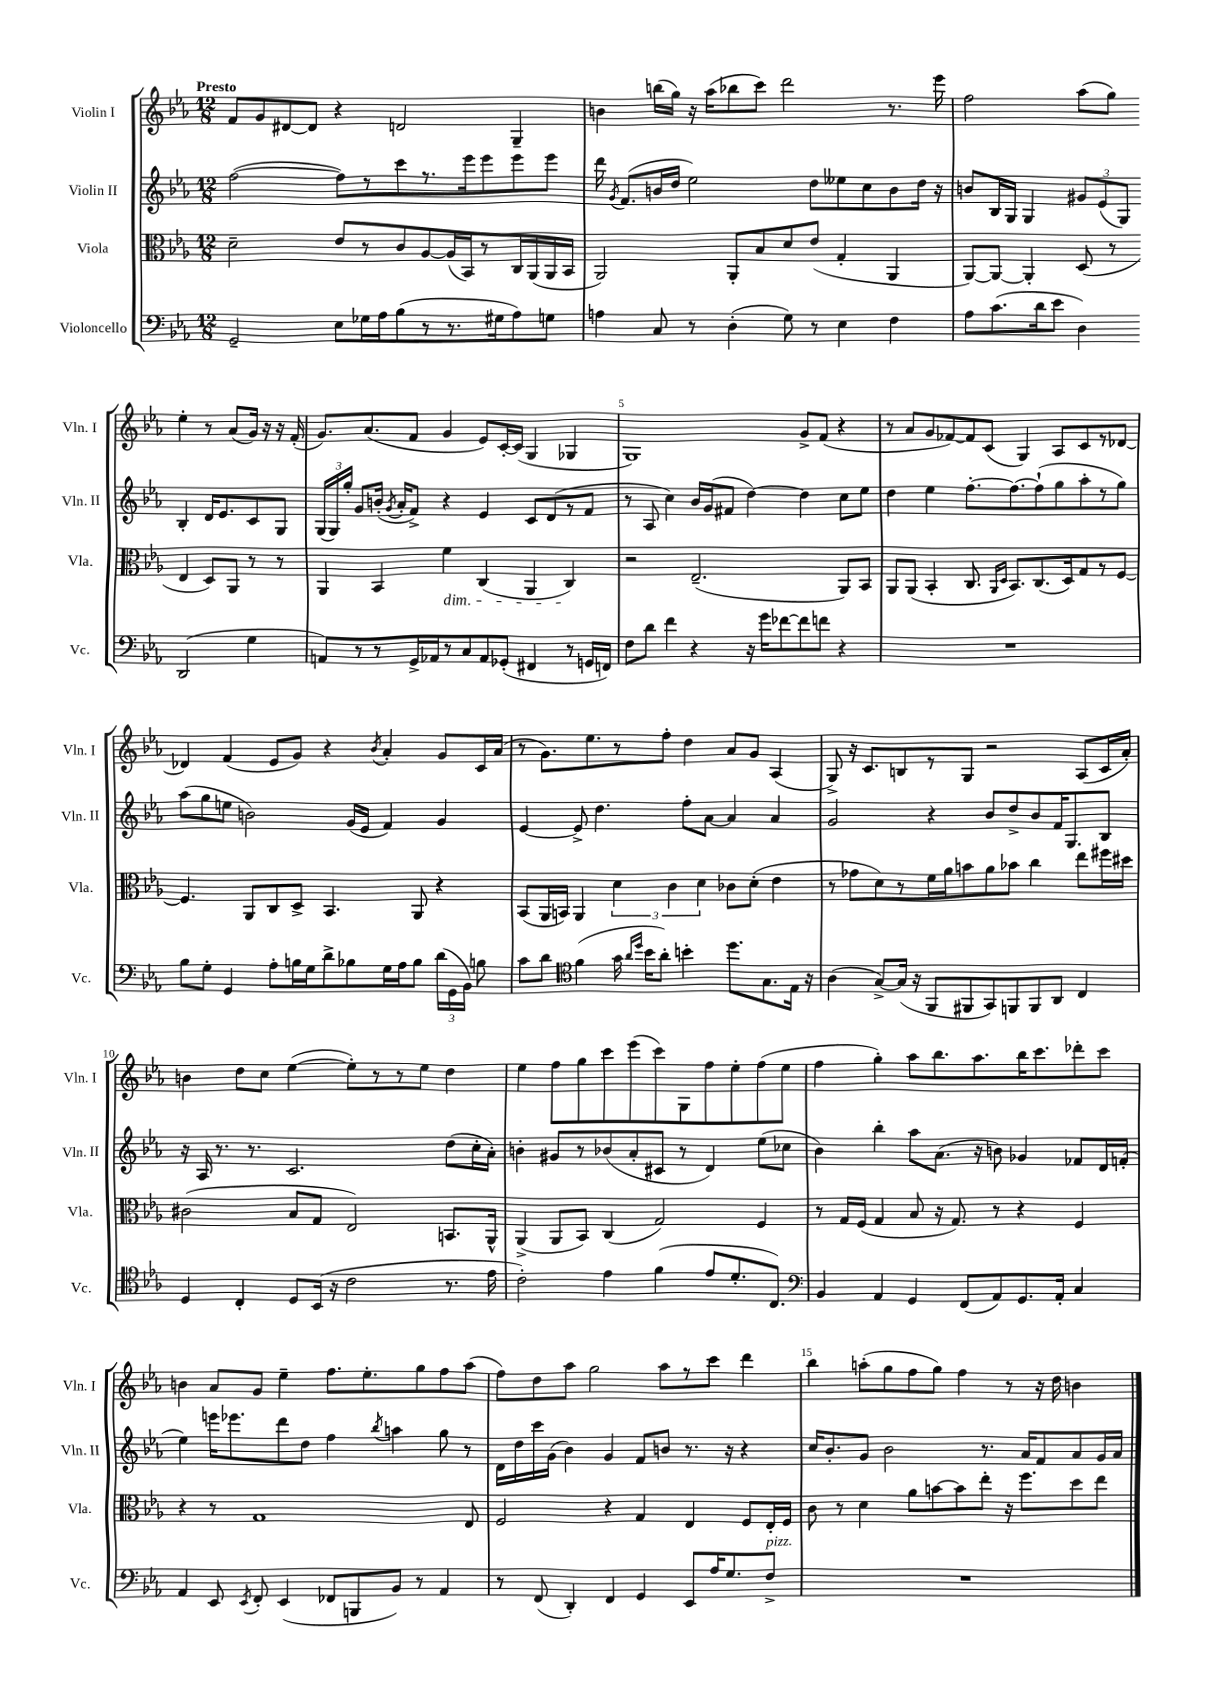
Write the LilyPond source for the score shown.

<<
\new StaffGroup <<
\new Staff = "s0" \with { instrumentName = "Violin I" shortInstrumentName = "Vln. I" } {
    \clef treble \key ees \major \numericTimeSignature \time 12/8 \tempo "Presto"
    \autoBeamOff f'8[ g'8 dis'8~ dis'8] r4 d'2 g4-- |
    b'4 b''16[( g''16]) r16 aes''16[( bes''8 c'''8]) d'''2 r8. ees'''16 |
    f''2 aes''8[( g''8]) ees''4-. r8 aes'8[( g'16]) r16 r16 f'16-.( |
    g'8.[) aes'8.( f'8] g'4 ees'8[) c'16~-. c'16]( g4 ges4 |
    g1) g'8[-> f'8]( r4 |
    r8 aes'8[ g'8 fes'8~) fes'8 c'8]( g4) aes8[ c'8 r8 des'8]~ |
    des'4 f'4( ees'8[ g'8]) r4 \acciaccatura { bes'8 } aes'4-. g'8[ c'16 aes'16]( |
    r8 g'8.[) ees''8. r8 f''8]-. d''4 aes'8[ g'8] aes4( |
    g8->) r16 c'8.[ b8 r8 g8] r2 aes8[( c'16 aes'16]-.) |
    b'4 d''8[ c''8] ees''4~( ees''8[-.) r8 r8 ees''8] d''4 |
    ees''4 f''8[ g''8 c'''8 ees'''8( c'''8) g8 f''8 ees''8-. f''8( ees''8] |
    f''4 g''4-.) aes''8[ bes''8. aes''8. bes''16 c'''8. des'''8-. c'''8] |
    b'4 aes'8[ g'8] ees''4-- f''8.[ ees''8.-. g''8 f''8 aes''8]( |
    f''8[) d''8 aes''8] g''2 aes''8[ r8 c'''8] d'''4 |
    bes''4 a''8[-.( g''8 f''8 g''8]) f''4 r8 r16 d''16 b'4 \bar "|." |
}
\new Staff = "s1" \with { instrumentName = "Violin II" shortInstrumentName = "Vln. II" } {
    \clef treble \key ees \major \numericTimeSignature \time 12/8
    \autoBeamOff f''2~( f''8[) r8 c'''8 r8. ees'''16 ees'''8 ees'''8 ees'''8] |
    d'''16 \acciaccatura { g'8 } f'8.[( b'16 d''16] ees''2) d''8[ eeses''8 c''8 b'8 d''16] r16 |
    b'8[ bes16 g16] g4 \tuplet 3/2 { gis'8[ ees'8( g8]) } bes4-. d'16[ ees'8. c'8 g8] |
    \tuplet 3/2 { g16[( g16) g''16]-. } g'8[ b'16]-.( \acciaccatura { g'8 } aes'16[-. f'8]->) r4 ees'4 c'8[ d'8( r8 f'8] |
    r8 aes8 c''4) bes'16[ g'16( fis'8] d''4~) d''4 c''8[ ees''8] |
    d''4 ees''4 f''8.[~-. f''8.~ f''8-!( g''8 aes''8-. r8 g''8]) |
    aes''8[( g''8 e''8] b'2) g'16[( ees'16] f'4) g'4 |
    ees'4~ ees'8-> d''4. f''8[-. aes'8]~ aes'4 aes'4 |
    g'2 r4 bes'8[ d''8-> bes'8 f'16 g8. bes8] |
    r16 aes16 r8. r8. c'2. d''8[( c''16-. aes'16]-.) |
    b'4-. gis'8[ r8 bes'8( aes'8-. cis'8] r8 d'4) ees''8[( ces''8] |
    bes'4) bes''4-. aes''8[ aes'8.]( r16 b'8) ges'4 fes'8[ d'16 f'16]-.( |
    ees''4) e'''16[ ees'''8. d'''8 d''8] f''4 \acciaccatura { bes''8 } a''4 g''8 r8 |
    d'16[ d''16 c'''16 g'16]( bes'4) g'4 f'8[ b'8] r8. r16 r4 |
    c''16[ bes'8.-. g'8] bes'2 r8. aes'16[ f'8 aes'8 g'16 aes'16] \bar "|." |
}
\new Staff = "s2" \with { instrumentName = "Viola" shortInstrumentName = "Vla." } {
    \clef alto \key ees \major \numericTimeSignature \time 12/8
    \autoBeamOff d'2-- ees'8[ r8 c'8 aes8~ aes16( bes,16) r8 c16 aes,16( aes,16 bes,16] |
    aes,2) aes,8[-. bes8 d'8 ees'8]( g4-. aes,4 |
    aes,8[~) aes,8]~ aes,4-. d8( r8 ees4 d8[) aes,8] r8 r8 |
    aes,4 bes,4 f'4\dim c4( aes,4 c4\!) |
    r2 ees2.--( aes,8[) bes,8] |
    aes,8[ aes,8]( bes,4-. c8. \grace { aes,16[ d16] } bes,8.[) c8.( d16) g8 r8 f8]~ |
    f4. aes,8[ c8 d8]-> bes,4. aes,8 r4 |
    bes,8[( aes,16 b,16]) aes,4 \tuplet 3/2 { d'4 c'4 d'4 } ces'8[ d'8]-.( ees'4 |
    r8 ges'8[ d'8) r8 f'16 aes'16 b'8 aes'8 bes'8] c''4 ees''8[ fis''16 dis''16] |
    cis'2( bes8[ g8] ees2) b,8.[ aes,16]-^ |
    aes,4->( aes,8[ bes,8]) c4( g2) f4 |
    r8 g16[ f16]( g4 bes8 r16 g8.) r8 r4 f4 |
    r4 r8 g1 ees8 |
    f2 r4 g4 ees4 f8[ ees16-. f16] |
    c'8 r8 d'4 aes'8[ b'8~ b'8 ees''8]-. r16 f''8.[ d''8 ees''8] \bar "|." |
}
\new Staff = "s3" \with { instrumentName = "Violoncello" shortInstrumentName = "Vc." } {
    \clef bass \key ees \major \numericTimeSignature \time 12/8
    \autoBeamOff g,2-- ees8[ ges16 aes16 bes8( r8 r8. gis16 aes8) g8] |
    a4 c8 r8 d4-.( g8) r8 ees4 f4 |
    aes8[ c'8.( d'16 ees'8] d4) d,2( g4 |
    a,8[) r8 r8 g,16-> aes,16 r8 c8 aes,8 ges,8]-.( fis,4 r8 g,16[ f,16]) |
    f8[ d'8] f'4 r4 r16 g'16[ fes'8~ fes'8 f'8] r4 |
    R1. |
    bes8[ g8]-. g,4 aes8[-. b16 g16 d'8-> bes8 g16 aes16 bes8] \tuplet 3/2 { d'16[( g,16 bes,16]) } b8 |
    c'8[ d'8] \clef tenor f'4( g'16 \grace { aes'16[ d''16] } bes'16[ aes'8]-.) b'4-. d''8.[ g8. ees16] r16 |
    aes4( g8[~->) g16]( r16 f,8[ fis,8 g,8) f,8 f,8 aes,8] c4 |
    d4 c4-. d8[ bes,16]( r16 c'2 r8. ees'16 |
    c'2-.) ees'4 f'4( ees'8[ d'8.-. c8.]) |
    \clef bass bes,4 aes,4 g,4 f,8[( aes,8) g,8. aes,16]-. c4 |
    aes,4 ees,8 \acciaccatura { ees,8 } f,8-. ees,4( fes,8[ b,,8 bes,8]) r8 aes,4 |
    r8 f,8( d,4-.) f,4 g,4 ees,8[ aes16 g8. f8]->^\markup { \italic "pizz." } |
    R1. \bar "|." |
}
>>
>>
\layout { \context { \Score \override BarNumber.break-visibility = ##(#f #t #t) barNumberVisibility = #(every-nth-bar-number-visible 5) } }
